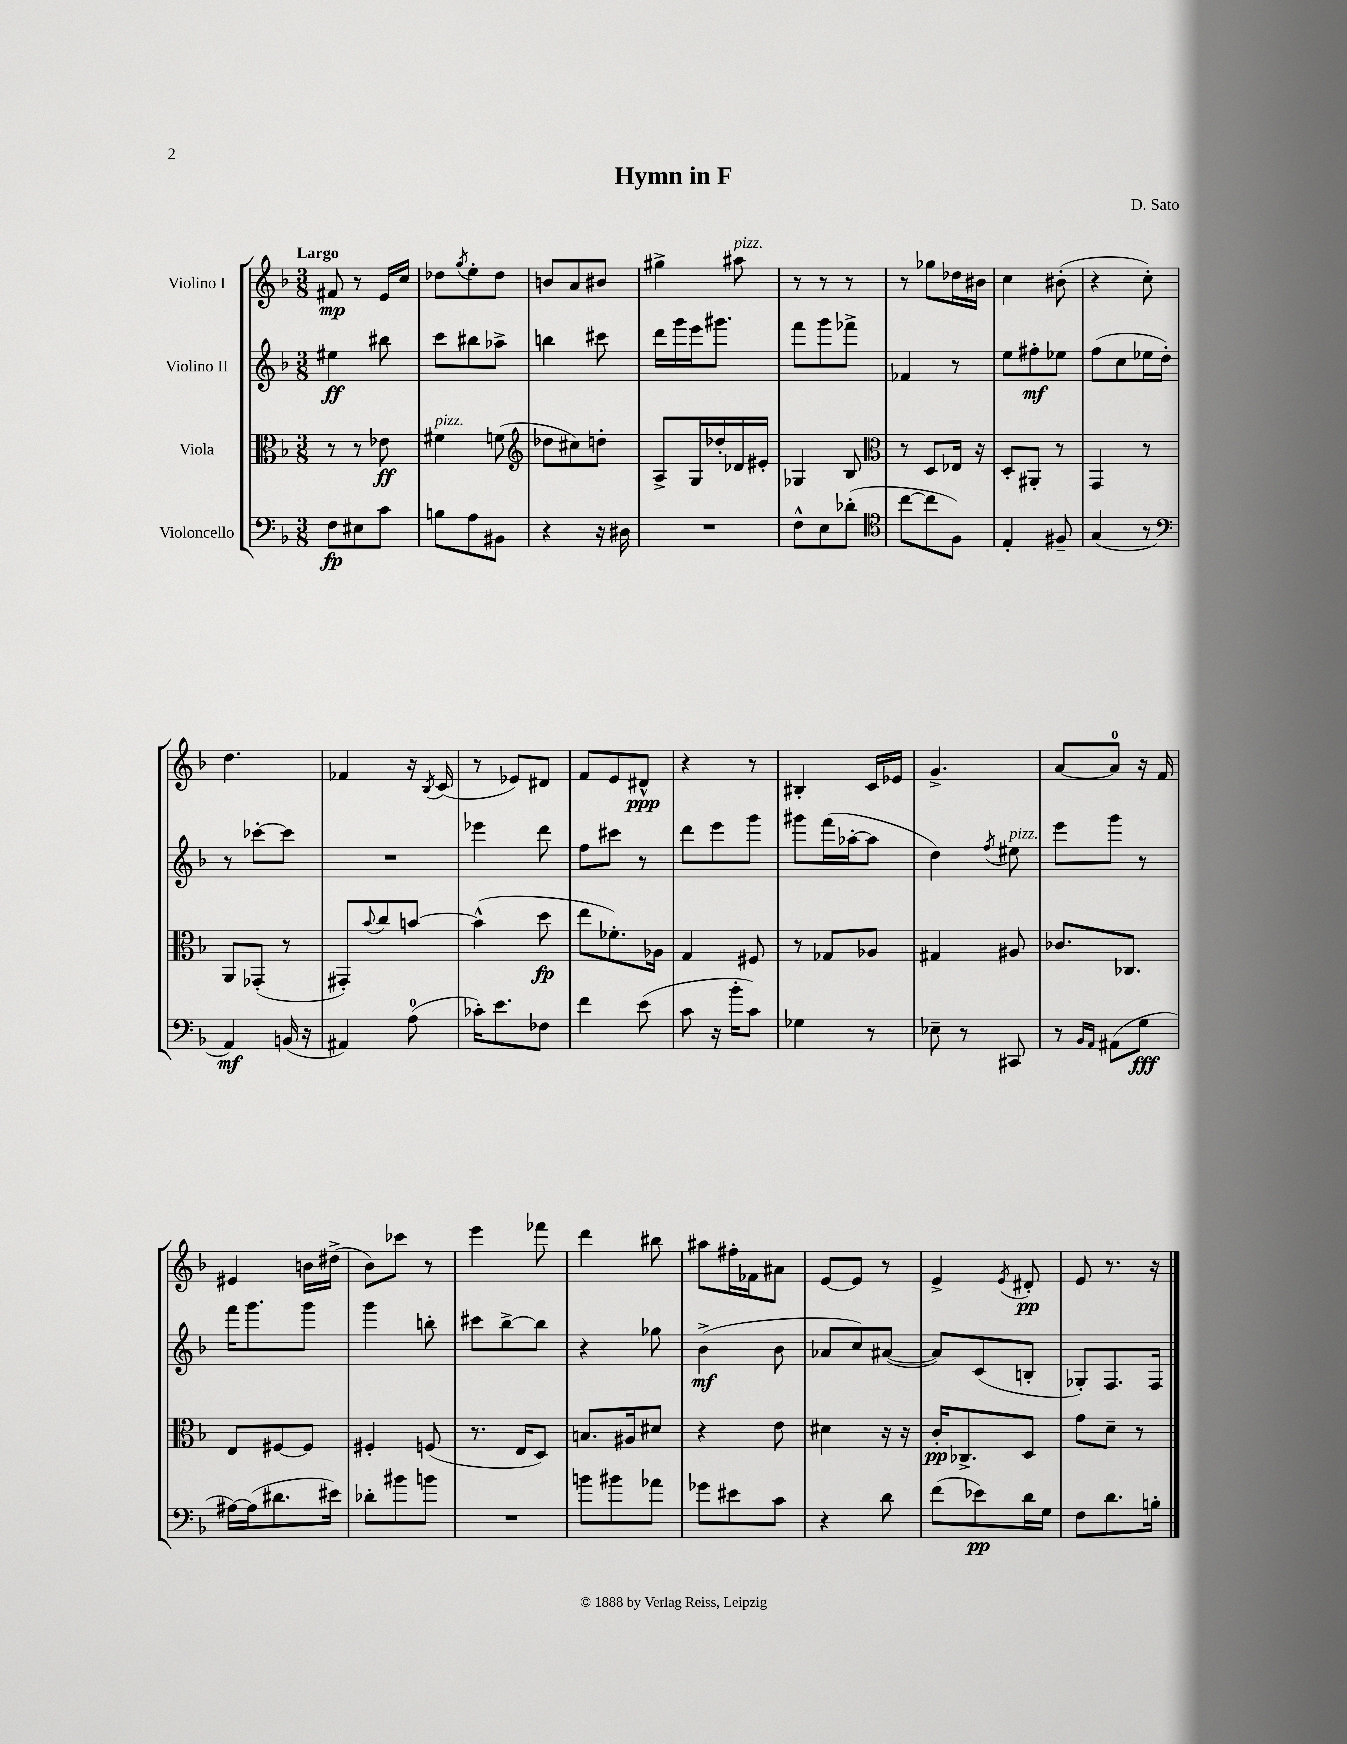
\header { title = "Hymn in F" composer = "D. Sato" }
<<
\new StaffGroup <<
\new Staff = "s0" \with { instrumentName = "Violino I" } {
    \clef treble \key f \major \numericTimeSignature \time 3/8 \tempo "Largo"
    fis'8\mp r8 e'16 c''16 |
    des''8 \acciaccatura { g''8 } e''8-. des''8 |
    b'8 a'8 bis'8 |
    gis''4-> ais''8^\markup { \italic "pizz." } |
    r8 r8 r8 |
    r8 ges''8 des''16 bis'16 |
    c''4 bis'8-.( |
    r4 c''8-.) |
    d''4. |
    fes'4 r16 \acciaccatura { bes8 } c'16( |
    r8 ees'8) dis'8 |
    f'8 e'8 dis'8-^\ppp |
    r4 r8 |
    bis4-. c'16 ees'16 |
    g'4.-> |
    a'8~ a'8-0 r16 f'16 |
    eis'4 b'16 dis''16->( |
    bes'8) ces'''8 r8 |
    e'''4 fes'''8 |
    d'''4 bis''8 |
    ais''8 fis''16-. fes'16 ais'8 |
    e'8~ e'8 r8 |
    e'4-> \acciaccatura { e'8 } dis'8-.\pp |
    e'8 r8. r16 \bar "|." |
}
\new Staff = "s1" \with { instrumentName = "Violino II" } {
    \clef treble \key f \major \numericTimeSignature \time 3/8
    eis''4\ff bis''8 |
    c'''8 bis''8 aes''8-> |
    b''4 cis'''8 |
    d'''16 g'''16 e'''16 gis'''8. |
    f'''8 g'''8 fes'''8-> |
    fes'4 r8 |
    e''8 fis''8-.\mf ees''8 |
    f''8( c''8 ees''16 d''16-.) |
    r8 ces'''8~-. ces'''8 |
    R4. |
    ees'''4 d'''8 |
    f''8 cis'''8 r8 |
    d'''8 e'''8 g'''8 |
    gis'''8 f'''16( aes''16~-. aes''8 |
    d''4) \acciaccatura { f''8 } eis''8^\markup { \italic "pizz." } |
    e'''8 g'''8 r8 |
    f'''16 g'''8. g'''8 |
    g'''4 b''8-. |
    cis'''8 bes''8~-> bes''8 |
    r4 ges''8 |
    bes'4->\mf( bes'8 |
    aes'8 c''8) ais'8~( |
    ais'8) c'8( b8-. |
    ges8-.) f8. f16 \bar "|." |
}
\new Staff = "s2" \with { instrumentName = "Viola" } {
    \clef alto \key f \major \numericTimeSignature \time 3/8
    r8 r8 ees'8\ff |
    fis'4^\markup { \italic "pizz." } f'8( |
    \clef treble des''8 cis''8) d''8-. |
    a8-> g16 des''16-. des'16 eis'16-. |
    ges4 bes8 |
    \clef alto r8 d8 ees16 r16 |
    d8-. ais,8-. r8 |
    g,4 r8 |
    a,8 ges,8-.( r8 |
    gis,8-.) \appoggiatura { bes'8 } c''8 b'8~ |
    b'4-^( d''8\fp |
    e''8 fes'8.-.) aes16 |
    g4 fis8 |
    r8 ges8 aes8 |
    gis4 ais8 |
    ces'8. ces8. |
    e8 fis8~ fis8 |
    fis4-. f8( |
    r8. e16 d8) |
    b8. ais16 dis'8 |
    r4 e'8 |
    dis'4 r16 r16 |
    c'16-.\pp ces8.-> d8 |
    g'8 d'8-- r8 \bar "|." |
}
\new Staff = "s3" \with { instrumentName = "Violoncello" } {
    \clef bass \key f \major \numericTimeSignature \time 3/8
    f8\fp eis8 c'8 |
    b8 a8 bis,8 |
    r4 r16 dis16 |
    R4. |
    f8-^ e8 des'8-.( |
    \clef tenor c''8~ c''8 f8) |
    e4-. fis8-- |
    g4( r8 |
    \clef bass a,4\mf) b,16( r16 |
    ais,4) a8-0( |
    ces'16-.) e'8. fes8 |
    f'4 e'8( |
    c'8 r16 bes'16-. c'8) |
    ges4 r8 |
    ees8-- r8 cis,8 |
    r8 \grace { bes,16 a,16 } ais,8( g8\fff |
    ais16~) ais16( dis'8. eis'16) |
    des'8-. bis'8 b'8 |
    R4. |
    b'8 bis'8 aes'8 |
    ges'8 eis'8 c'8 |
    r4 d'8 |
    f'8( ees'8\pp) d'16 g16 |
    f8 d'8. b16-. \bar "|." |
}
>>
>>
\layout { \context { \Score \remove "Bar_number_engraver" } }
